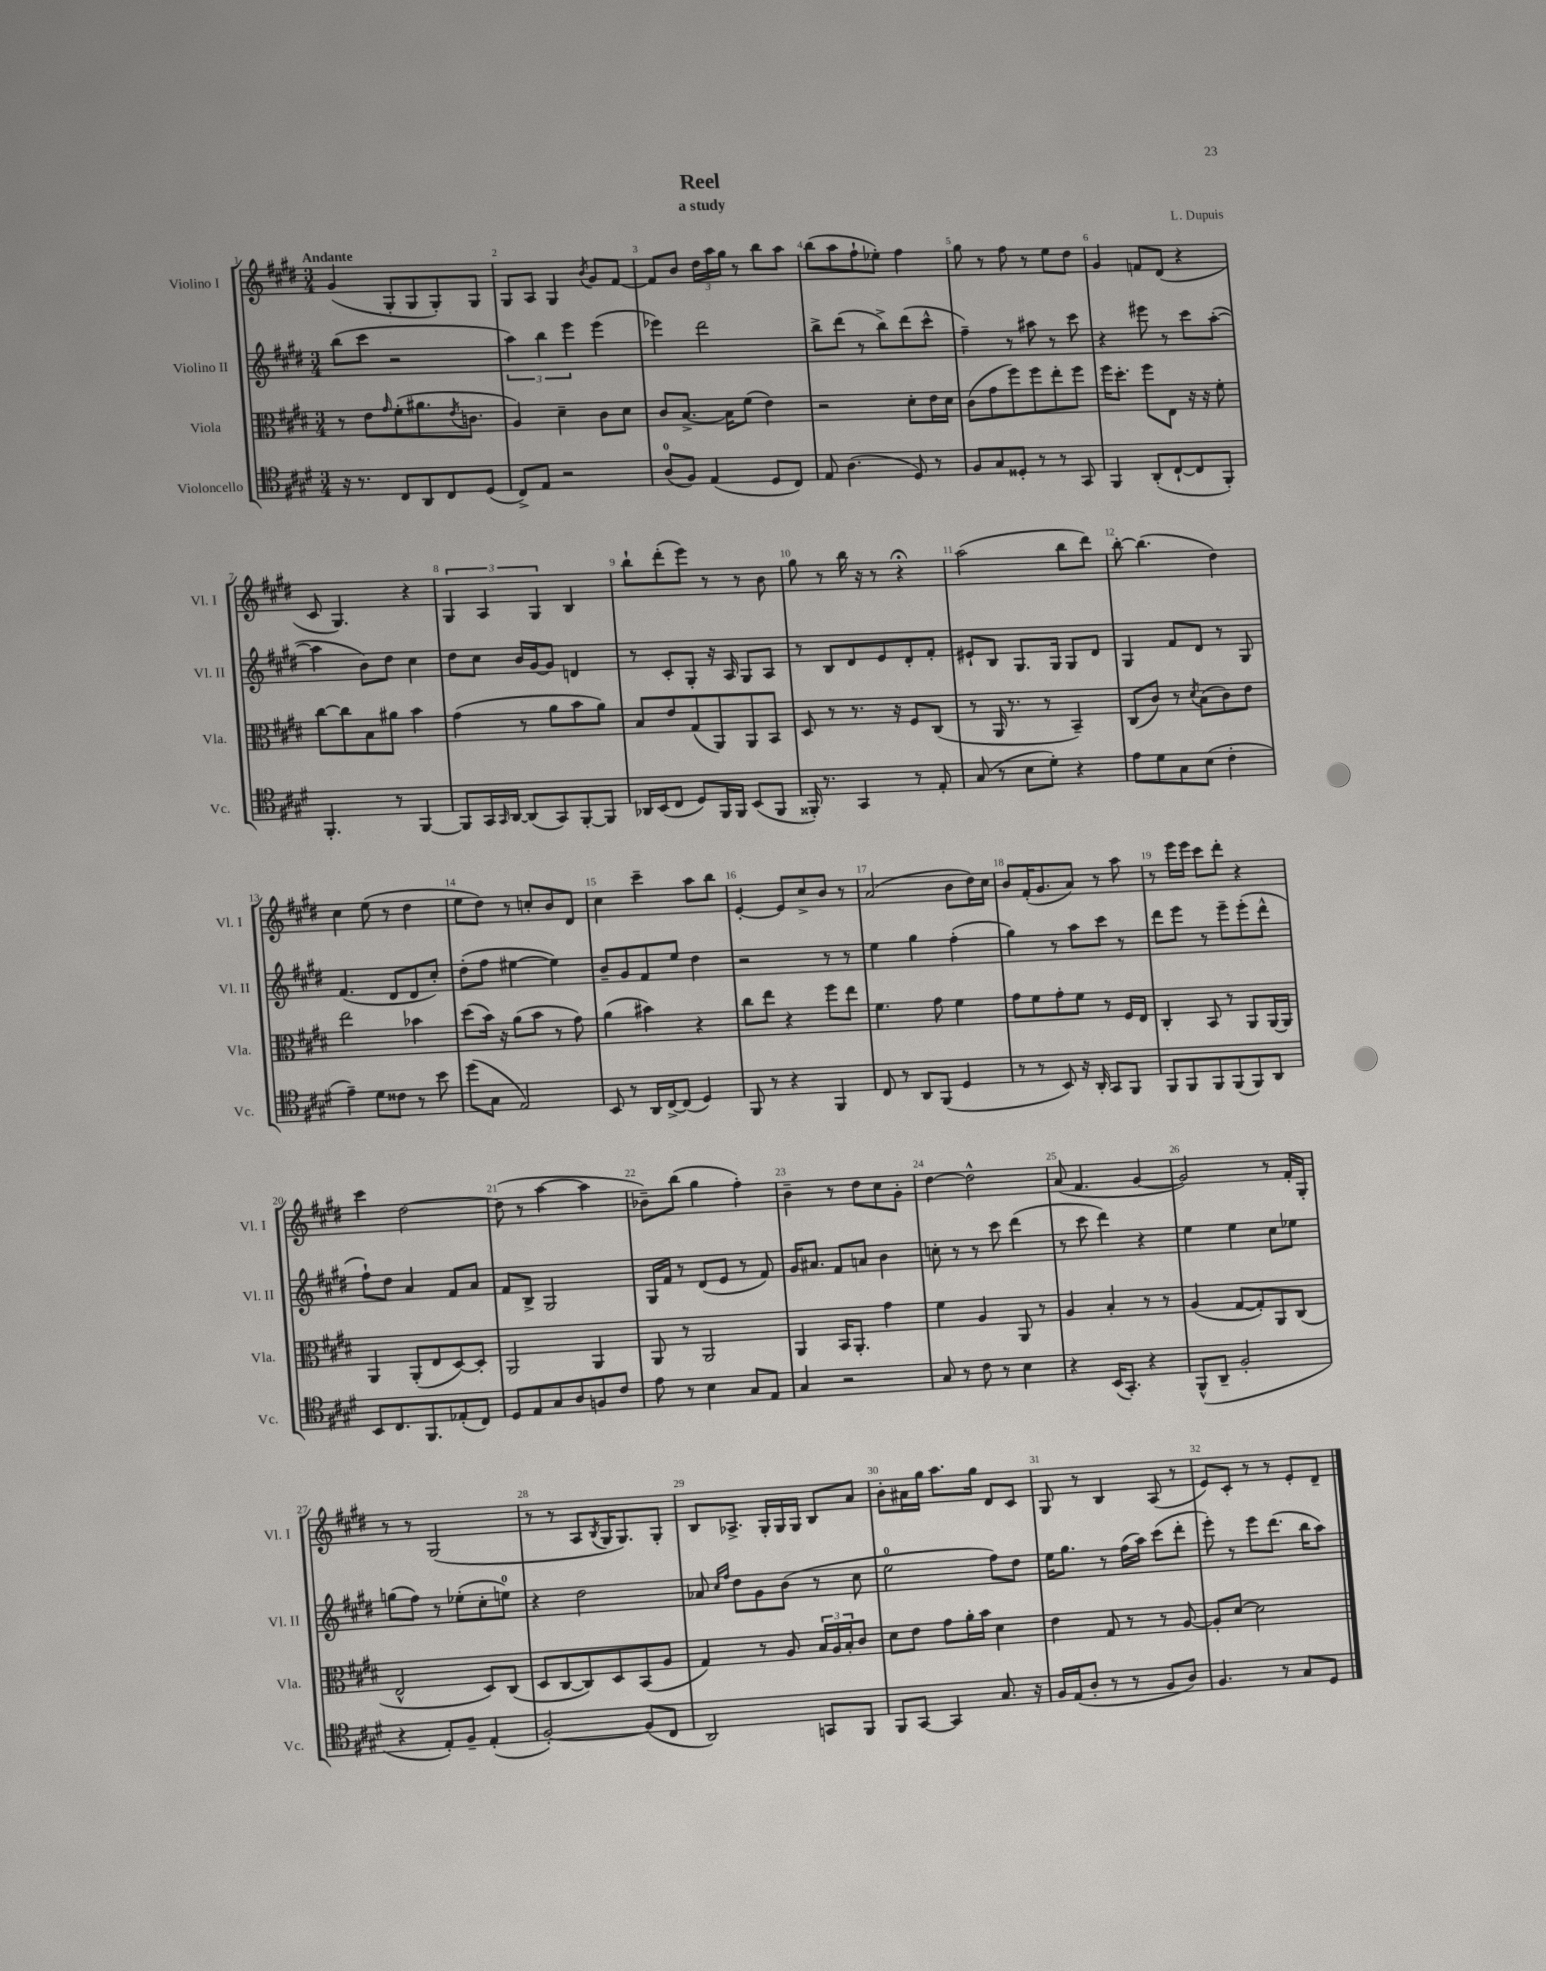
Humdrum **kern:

**kern	**kern	**kern	**kern
*staff4	*staff3	*staff2	*staff1
*clefC4	*clefC3	*clefG2	*clefG2
*k[f#c#g#d#]	*k[f#c#g#d#]	*k[f#c#g#d#]	*k[f#c#g#d#]
*M3/4	*M3/4	*M3/4	*M3/4
16r	8r	(8bb	(4g#
8.r	.	.	.
.	8e	8ccc#	.
.	16qqg#	.	.
8C#	(8f#'	2r	8G#'
8AA	8.a#	.	8G#
8C#	.	.	8G#')
.	8qe	.	.
.	8.c	.	.
(8D#	.	.	8G#
=	=	=	=
8C#^)	4A)	6aa)	8G#
8E	.	.	8A
.	.	6bb	.
2r	4d#~	.	4G#
.	.	6eee	.
.	.	.	8qb
.	8c#	(4eee	8g#
.	8d#	.	[8f#
=	=	=	=
(8A	8c#	4eee-)	8f#]
8F#)	[8.B^	.	8b
(4E	.	2ddd#	24dd#
.	.	.	24aa
.	16B]	.	.
.	.	.	24gg#
.	(8f#	.	8r
8D#	4e)	.	8bb
8C#)	.	.	8aa
=	=	=	=
8E	2r	8bb^	(8bb
(4.A	.	(8ddd#	8aa
.	.	8r	8ff#`
.	.	8bb^)	8ee-')
8D#)	8d#'	(8ddd#	4ff#
8r	16e	8ccc#^^	.
.	16d#	.	.
=	=	=	=
8F#	(8c#	4ff#~)	8gg#
8G#	8g#	.	8r
8D##'	8ff#)	8r	8ff#
8r	8ff#	8aa#	8r
8r	8ee'	8r	8ee
8GG#	8ff#	8ccc#	8dd#
=	=	=	=
4FF#	16ff#	4r	4g#
.	8.dd#'	.	.
(8AA'	8ff#	8eee#	8f
[8C#`	8E	8r	(8d#
8C#]	16r	8ccc#	4r
.	16r	.	.
8FF#')	8f#'	([8aa'	.
=	=	=	=
4.FF#'	[8cc#	4aa]	8c#
.	8cc#]	.	4.G#)
.	8B	8b)	.
8r	8a#	8dd#	.
[4FF#	4b	4cc#	4r
=	=	=	=
8FF#]	(4g#	8dd#	6G#
16GG#	.	8cc#	.
.	.	.	6A
16qqGG#	.	.	.
[16AA	.	.	.
(8AA]	8r	16b	.
.	.	[16g#	.
.	.	.	6G#
8GG#)	8a	8g#]	.
[8FF#'	8b	4d	4B
8FF#]	8a)	.	.
=	=	=	=
16AA-	8B	8r	8bb`
(16BB	.	.	.
8C#	8e	8c#'	(8ddd#'
8D#)	(8G#	8G#'	8eee)
16FF#	8AA)	16r	8r
16FF#	.	16A	.
(8BB	8AA	8G#	8r
8FF#	8BB	8A	8b
=	=	=	=
16FF##')	8D#	8r	8gg#
8.r	.	.	.
.	8r	8B	8r
4GG#	8.r	8d#	16bb
.	.	.	16r
.	.	8e	8r
.	16r	.	.
8r	8F#	8d#'	4r;
8E'	(8C#	8f#'	.
=	=	=	=
(8G#	8r	8e#`	(2aa
8r	16AA	8B	.
.	8.r	.	.
8B	.	8.G#	.
8d#')	8r	.	.
.	.	16G#	.
4r	4BB~)	8G#	8bb
.	.	8d#	8ddd#)
=	=	=	=
8e	(8C#	4G#	[8bb'
8d#	8c#)	.	(4.bb]
8G#	8r	8f#	.
.	8qd#	.	.
(8B	(8B	8d#	.
4c#'	8c#)	8r	4dd#)
.	8e	8G#	.
=	=	=	=
4e~)	2ee	(4.f#	4cc#
8d#	.	.	(8ee
8c##	.	8d#	8r
8r	4b-	8d#	4dd#
8b	.	8cc#')	.
=	=	=	=
(8dd#	(8dd#	(8dd#'	8ee
8G#	16b)	8ff#	8dd#)
.	16r	.	.
2E)	(8a	[4ee#	8r
.	8b	.	8cc'
.	8r	4ee#])	8b
.	8g#)	.	8d#
=	=	=	=
8BB	(4a	8b~	4cc#
8r	.	8g#	.
16AA	4b#)	8f#	4ccc#~
[16C#^	.	.	.
(8C#]	.	8ee	.
4D#)	4r	4dd#	8aa
.	.	.	8bb
=	=	=	=
8FF#	8cc#	2r	[4e'
8r	8ee	.	.
4r	4r	.	8e]
.	.	.	8cc#^
4FF#	8ff#	8r	8b
.	8ee	8r	8r
=	=	=	=
8C#	4.f#	4ee	(2a
8r	.	.	.
8AA	.	4gg#	.
(8FF#	8g#	.	.
4D#	4f#	(4ff#'	8b
.	.	.	16dd#)
.	.	.	16cc#
=	=	=	=
8r	8g#	4gg#)	8b
8r	8f#	.	(16f#'
.	.	.	8.g#
8BB)	8g#'	8r	.
16r	8f#	8aa	8a)
16AA'	.	.	.
8GG#	8r	8ccc#	8r
8FF#	16F#	8r	8aa
.	16E	.	.
=	=	=	=
8FF#	4C#'	8ddd#	8r
8FF#	.	8eee	16eee
.	.	.	16eee
8FF#	8BB	8r	8ccc#
(8FF#	8r	8eee~	8ddd#'
8FF#)	8AA	(8eee'	4r
8AA	[16AA	8ddd#^^	.
.	16AA]	.	.
=	=	=	=
8BB	4AA	8ff#`)	4ccc#
8.C#	.	8dd#	.
.	(8AA'	4a	[2dd#
8.FF#	.	.	.
.	8E	.	.
(8E-'	[8D#)	8f#	.
8C#)	8D#']	8a	.
=	=	=	=
8D#	2AA	8f#	(8dd#]
8E	.	8B^	8r
8G#	.	2G#	[4aa
8A	.	.	.
8F	4AA	.	4aa]
8c#	.	.	.
=	=	=	=
8e	8AA	16G#	8b-~)
.	.	16f#	.
8r	8r	8r	(8bb
4B	2AA	(8d#	4gg#
.	.	8e	.
8G#	.	8r	4ff#')
8E	.	8f#)	.
=	=	=	=
4G#	4AA	16g#	4b~
.	.	8.a#	.
2r	16BB	8f#	8r
.	8.AA'	.	.
.	.	8a	8dd#
.	4g#	4b	8cc#
.	.	.	8g#'
=	=	=	=
8G#	4f#	8cc'	[4dd#
8r	.	8r	.
8c#	4A	8r	2dd#^^]
8r	.	8ccc#	.
4B	8AA	(4ddd#	.
.	8r	.	.
=	=	=	=
4r	4A	8r	(8a
.	.	8ccc#	4.f#
(16BB	4B'	4ddd#)	.
8.GG#')	.	.	.
4r	8r	4r	[4g#
.	8r	.	.
=	=	=	=
(8FF#^^	(4A	4ee	2g#])
8AA~	.	.	.
2F#'	[8G#	4ee	.
.	8G#'])	.	.
.	8AA	8cc#	8r
.	(8C#	8ee-	16f#'
.	.	.	16G#'
=	=	=	=
4r	2E^^	(8gg	8r
.	.	8ff#)	8r
8E')	.	8r	(2G#
8F#~	.	(8ee-'	.
(4E'	8D#)	8cc#'	.
.	(8C#	8ee)	.
=	=	=	=
[2F#')	8D#	4r	8r
.	[8C#	.	8r
.	8C#])	2dd#	8A
.	.	.	8qB
.	8D#	.	16G#
.	.	.	8.G#)
(8F#]	(8BB	.	.
8C#	8A	.	8G#'
=	=	=	=
2AA)	4G#)	8a-	8B
.	.	16qqcc#	.
.	.	16qqff#	.
.	.	8dd#	8.A-^
.	8r	8g#	.
.	.	.	16G#'
.	8A	(8b	16G#
.	.	.	16G#
8GG	24B	8r	8B
.	24A	.	.
.	24B'	.	.
8FF#	8c#	8cc#	8a
=	=	=	=
8FF#	8d#	2ee	8b'
[8GG#	8e	.	16a#
.	.	.	16gg#
4GG#]	8g#	.	8.aa
.	16a'	.	.
.	16b	.	16gg#
8.G#	4d#	8ff#)	8d#
.	.	8dd#	8c#
16r	.	.	.
=	=	=	=
16F#	4e	16ee	8G#
(16E	.	8.gg#	.
8A'	.	.	8r
8r	8G#	8r	4B
8r	8r	(16ff#	.
.	.	16aa)	.
8F#	8r	(8ccc#	(8A
8A)	[8A	8ddd#'	8r
=	=	=	=
4.F#	8A']	8eee')	8e)
.	[8d#	8r	8c#'
.	2d#]	8eee	8r
8r	.	(8.ddd#	8r
8G#	.	.	8e'
.	.	16bb	.
8D#	.	8aa)	8d#~
==	==	==	==
*-	*-	*-	*-
